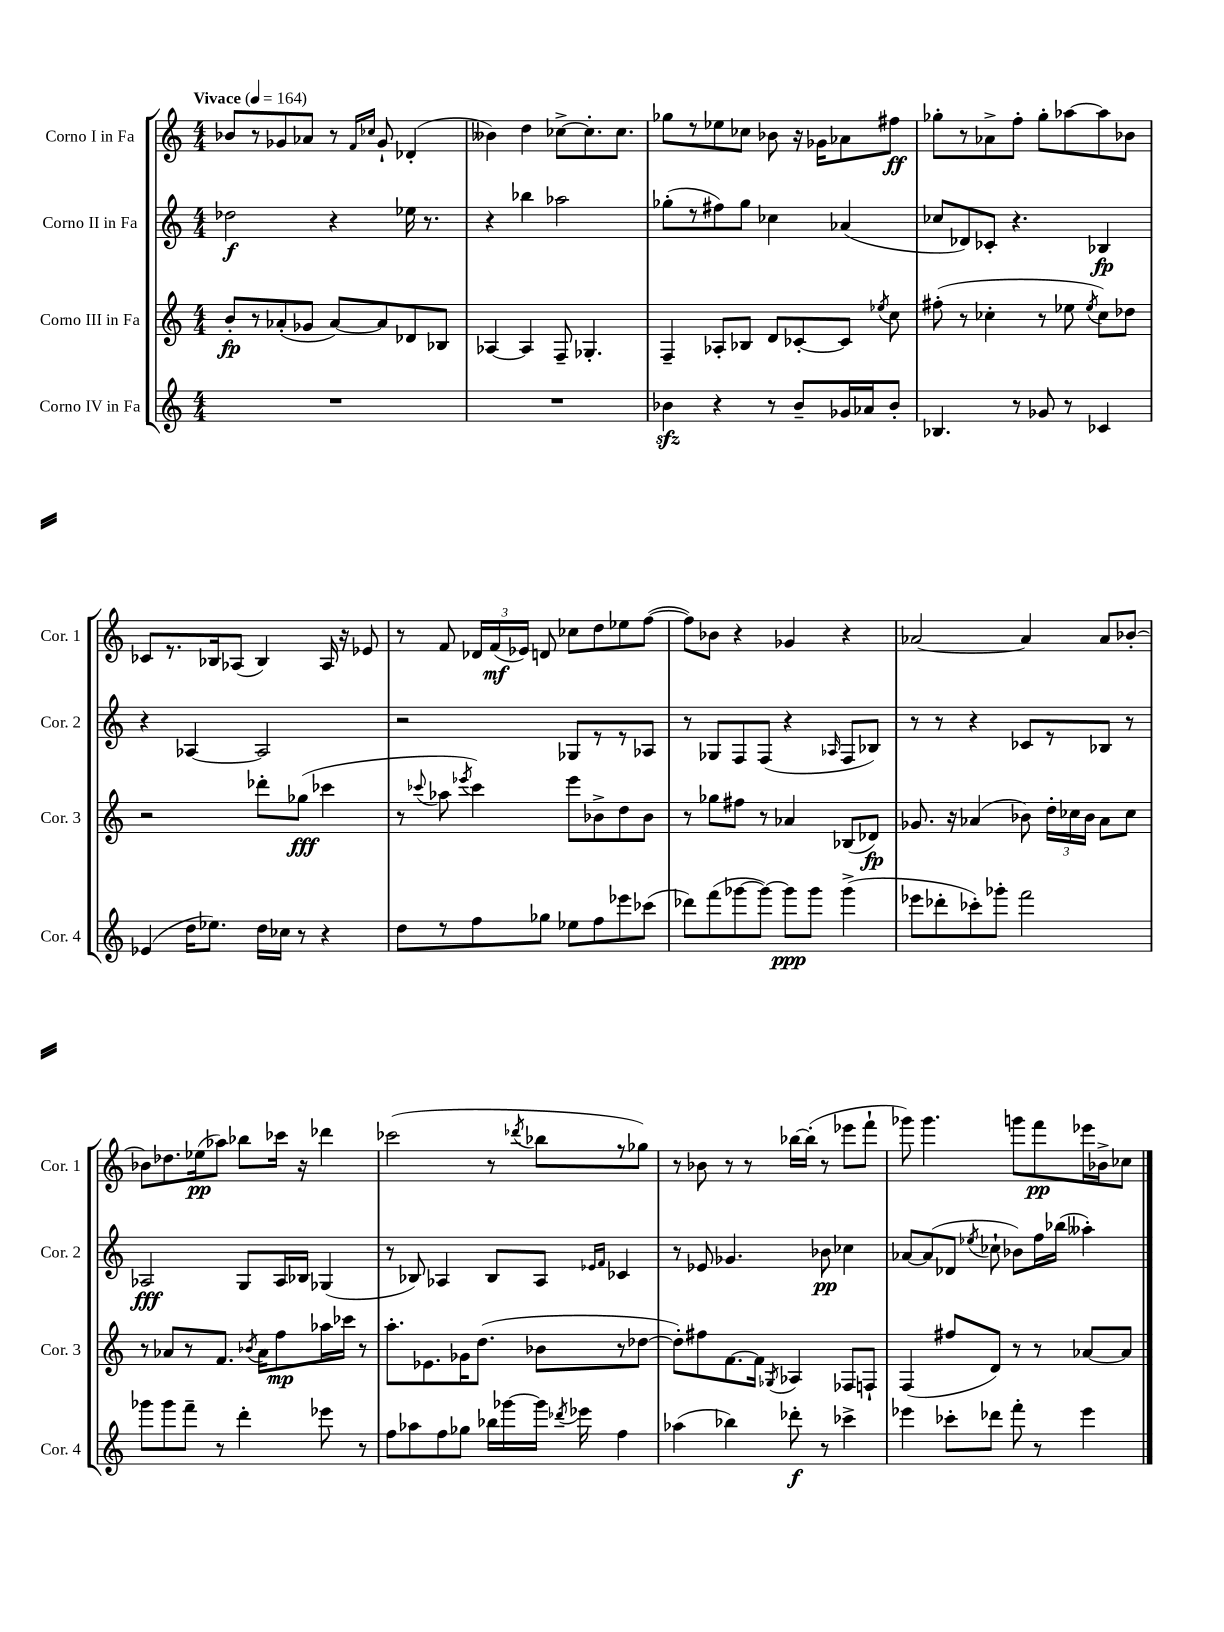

**kern	**kern	**kern	**kern
*staff4	*staff3	*staff2	*staff1
*clefG2	*clefG2	*clefG2	*clefG2
*k[]	*k[]	*k[]	*k[]
*M4/4	*M4/4	*M4/4	*M4/4
*MM164	*MM164	*MM164	*MM164
1r	8b'	2dd-	8b-
.	8r	.	8r
.	(8a-'	.	8g-
.	8g-	.	8a-
.	[8a-)	4r	8r
.	.	.	16qqf
.	.	.	16qqcc-
.	8a-]	.	8g-`
.	8d-	16ee-	(4d-'
.	.	8.r	.
.	8B-	.	.
=	=	=	=
1r	[4A-	4r	4b--)
.	4A-]	4bb-	4dd
.	8F~	2aa-	[8cc-^
.	4.G-'	.	8.cc-']
.	.	.	8.cc-
=	=	=	=
4b-	4F~	(8gg-'	8gg-
.	.	8r	8r
4r	8A-'	8ff#)	8ee-
.	8B-	8gg-	8cc-
8r	8d	4cc-	8b-
8b-~	[8c-'	.	16r
.	.	.	16g-
16g-	8c-]	(4a-	8a-
16a-	.	.	.
.	8qee-	.	.
8b-'	8cc	.	8ff#
=	=	=	=
4.B-	(8ff#'	8cc-	8gg-'
.	8r	8d-)	8r
.	4cc-'	8c-'	8a-^
8r	.	4.r	8ff'
8g-	8r	.	8gg-'
8r	8ee-	.	[8aa-
.	8qee-	.	.
4c-	8cc-)	4B-	8aa-]
.	8dd-	.	8b-
=	=	=	=
(4e-	2r	4r	8c-
.	.	.	8.r
16dd	.	[4A-	.
8.ee-)	.	.	16B-
.	.	.	(8A-
16dd	8ddd-'	2A-]	4B-)
16cc-	.	.	.
8r	(8gg-	.	.
4r	4ccc-	.	16A-
.	.	.	16r
.	.	.	8e-
=	=	=	=
8dd	8r	2r	8r
.	8qqccc-	.	.
8r	8aa-	.	8f
.	8qeee-	.	.
8ff	4ccc-)	.	24d-
.	.	.	(24f
.	.	.	24e-)
8gg-	.	.	8d
8ee-	8eee-	8G-	8cc-
8ff	8b-^	8r	8dd
8eee-	8dd	8r	8ee-
(8ccc-	8b-	8A-	([8ff
=	=	=	=
8ddd-)	8r	8r	8ff])
(8fff	8gg-	8G-	8b-
[8ggg-	8ff#	8F	4r
8ggg-_)	8r	(8F	.
8ggg-]	4a-	4r	4g-
8ggg-	.	.	.
.	.	16qqA-	.
(4ggg-^	(8B-	8F	4r
.	8d-)	8B-)	.
=	=	=	=
8eee-	8.g-	8r	[2a-
8ddd-'	.	8r	.
.	16r	.	.
8ccc-')	(4a-	4r	.
8ggg-'	.	.	.
2fff	8b-)	8c-	4a-]
.	24dd'	8r	.
.	24cc-	.	.
.	24b-	.	.
.	8a-	8B-	8a-
.	8cc-	8r	[8b-'
=	=	=	=
8ggg-	8r	2A-	8b-]
8ggg-	8a-	.	8.dd-
8fff~	8r	.	.
.	.	.	(16ee-
8r	8.f	.	8aa-)
4ddd'	.	8G	8bb-
.	8qb-	.	.
.	16a-	.	.
.	8ff	16A-	16ccc-
.	.	16B-	16r
8eee-	16aa-	(4G-	4ddd-
.	16ccc-	.	.
8r	8r	.	.
=	=	=	=
8ff	8.aa'	8r	(2ccc-
8aa-	.	8B-)	.
.	8.e-	.	.
8ff	.	4A-	.
8gg-	16g-	.	.
.	(8.dd	.	.
16bb-	.	8B-	8r
[16ggg-	.	.	.
.	.	.	8qddd-
16ggg-]	8b-	8A-	8bb-
8qddd-	.	.	.
16eee-	.	.	.
.	.	16qqe-	.
.	.	16qqf	.
4ff	8r	4c-	8r
.	[8dd-	.	8gg-)
=	=	=	=
(4aa-	8dd-'])	8r	8r
.	8ff#	8e-	8b-
4bb-)	[8.f	4.g-	8r
.	.	.	8r
.	16f]	.	.
.	8qG-	.	.
8ddd-'	4A-	.	[16bb-
.	.	.	(16bb-']
8r	.	8b-	8r
4ccc-^	8F-	4cc-	8eee-
.	8F`	.	8fff`
=	=	=	=
4eee-	(4F	[8a-	8ggg-)
.	.	(8a-]	4.ggg-
8ccc-'	8ff#	8d-	.
.	.	8qee-	.
8ddd-	8d)	8cc-`	.
8fff'	8r	8b-)	8ggg
8r	8r	16ff	8fff
.	.	(16bb-	.
4eee-	[8a-	4aa--')	16eee-
.	.	.	16b-^
.	8a-]	.	8cc-
==	==	==	==
*-	*-	*-	*-
